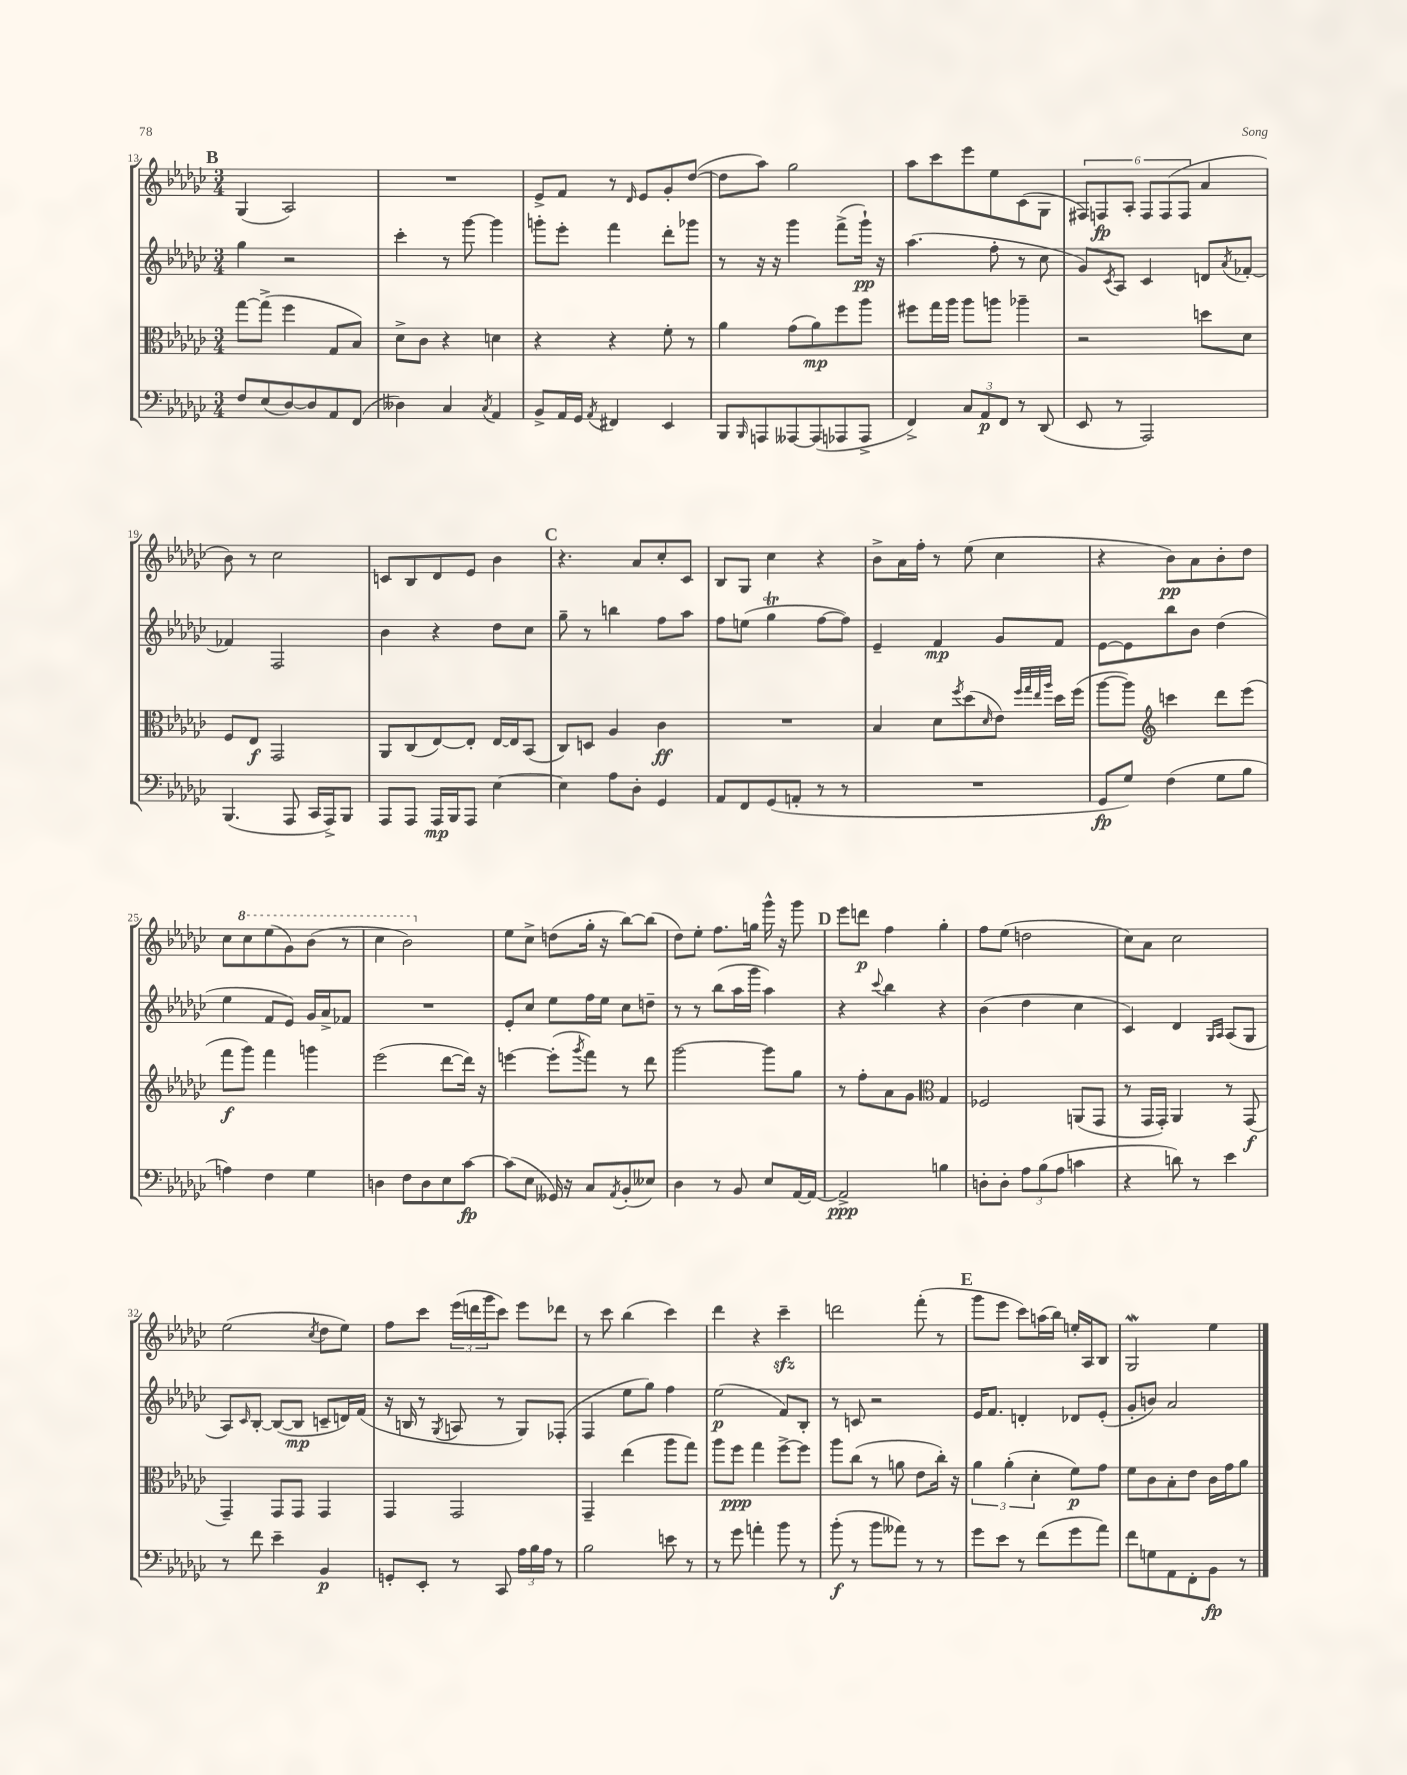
<<
\new StaffGroup <<
\new Staff = "s0" {
    \clef treble \key ges \major \numericTimeSignature \time 3/4
    \mark \markup { \bold "B" } ges4( aes2) |
    R2. |
    ees'8-> f'8 r8 \grace { des'16 } ees'8 ges'8-. des''8~( |
    des''8 aes''8) ges''2 |
    aes''8 ces'''8 ees'''8 ees''8 ces'8( ges8 |
    \tuplet 6/4 { fis8) f8\fp aes8-. f8 f8( f8 } aes'4 |
    bes'8) r8 ces''2 |
    c'8 bes8 des'8 ees'8 bes'4 |
    \mark \markup { \bold "C" } r4. aes'8 ces''8-. ces'8 |
    bes8 ges8 ces''4 r4 |
    bes'8-> aes'16 f''16-. r8 ees''8( ces''4 |
    r4 bes'8\pp) aes'8 bes'8-. des''8 |
    ces''8 \ottava #1 ces'''8 ees'''8( ges''8) bes''8( r8 |
    ces'''4 bes''2) \ottava #0 |
    ees''8 ces''8-> d''8( ges''16-. r16 bes''8~) bes''8( |
    des''8) ees''8-. f''8. g''16 ges'''16-^ r16 ges'''8 |
    \mark \markup { \bold "D" } ees'''8 d'''8\p f''4 ges''4-. |
    f''8 ees''8( d''2 |
    ces''8) aes'8 ces''2 |
    ees''2( \acciaccatura { ces''8 } des''8 ees''8) |
    f''8 ces'''8 \tuplet 3/2 { ees'''16( d'''16 ges'''16 } ces'''8) ees'''8 des'''8 |
    r8 ces'''8 bes''4( ces'''4) |
    des'''4 r4 ces'''4--\sfz |
    d'''2 f'''8-.( r8 |
    \mark \markup { \bold "E" } ges'''8 ees'''8 ces'''8) a''16( bes''16) e''16-. aes16 bes8 |
    ges2\mordent ees''4 \bar "|." |
}
\new Staff = "s1" {
    \clef treble \key ges \major \numericTimeSignature \time 3/4
    \mark \markup { \bold "B" } ges''4 r2 |
    ces'''4-. r8 ges'''8~ ges'''4 |
    g'''8-. ees'''8-. f'''4 des'''8-. ges'''8 |
    r8 r16 r16 ges'''4 f'''8->( ges'''16-!\pp) r16 |
    aes''4.( f''8-. r8 ces''8 |
    ges'8) \acciaccatura { ces'8 } aes8 ces'4 d'8 \acciaccatura { aes'8 } fes'8~-. |
    fes'4 f2 |
    bes'4 r4 des''8 ces''8 |
    \mark \markup { \bold "C" } ges''8-- r8 b''4 f''8 aes''8 |
    f''8 e''8( ges''4\trill f''8~ f''8) |
    ees'4-- f'4\mp ges'8 f'8 |
    ees'8~ ees'8 bes''8 bes'8 des''4( |
    ees''4 f'8 ees'8) ges'16 aes'16-> fes'8 |
    R2. |
    ees'8-. ces''8 ees''8 f''16 ees''16 ces''8 d''8-- |
    r8 r8 bes''8( aes''16 ges'''16 aes''4) |
    \mark \markup { \bold "D" } r4 \appoggiatura { ces'''8 } bes''4 r4 |
    bes'4( des''4 ces''4 |
    ces'4) des'4 \grace { ges16 aes16 } aes8( ges8 |
    aes8) \grace { ces'16 } bes8~-. bes8~( bes8\mp c'8-- d'16) f'16( |
    r16 b16 r8 \acciaccatura { ges8 } a8 r8 ges8) fes8-.( |
    f4 ees''8 ges''8) f''4 |
    ees''2\p( f'8) bes8-. |
    r8 c'8 r2 |
    \mark \markup { \bold "E" } ees'16 f'8. d'4-. des'8 ees'8-.( |
    ges'8-. b'8) aes'2 \bar "|." |
}
\new Staff = "s2" {
    \clef alto \key ges \major \numericTimeSignature \time 3/4
    \mark \markup { \bold "B" } ges''8~ ges''8->( f''4 ges8 bes8) |
    des'8-> ces'8 r4 d'4 |
    r4 r4 f'8-. r8 |
    aes'4 ges'8( aes'8\mp) f''8 aes''8 |
    fis''8 ges''16 aes''16 aes''8 a''8 aes''4-- |
    r2 d''8 des'8 |
    f8 ees8\f ges,2 |
    aes,8 ces8( ees8~) ees8-. ees16~ ees16 bes,8( |
    \mark \markup { \bold "C" } ces8) d8 aes4 ces'4\ff |
    R2. |
    bes4 des'8 \acciaccatura { f''8 } des''8( \grace { des'16 } ees'8) \grace { f''32 ges''32 ees''32 aes''32 } des''16 f''16( |
    aes''8~ aes''8) \clef treble c'''4 des'''8 ees'''8( |
    f'''8\f ges'''8) f'''4 g'''4 |
    ees'''2( des'''8~ des'''16) r16 |
    e'''4~ e'''8-.( \acciaccatura { ges'''8 } f'''8) r8 des'''8 |
    ges'''2~ ges'''8 ges''8 |
    \mark \markup { \bold "D" } r8 f''8-. aes'8 ges'8 \clef alto ges4 |
    fes2 a,8( ges,8 |
    r8 ges,16 ges,16-.) aes,4 r8 ges,8\f( |
    ges,4--) ges,8 ges,8 ges,4 |
    ges,4 ges,2 |
    ges,4-- ees''4( aes''8 ges''8) |
    aes''8 f''8\ppp ges''4 f''8~-> f''8 |
    aes''8 ces''8( r8 a'8 ees'8 ces''16-.) r16 |
    \mark \markup { \bold "E" } \tuplet 3/2 { aes'4 aes'4-.( des'4-. } f'8\p) ges'8 |
    f'8 ces'8 bes8-. ees'8 ces'16 ges'16 aes'8 \bar "|." |
}
\new Staff = "s3" {
    \clef bass \key ges \major \numericTimeSignature \time 3/4
    \mark \markup { \bold "B" } f8 ees8( des8~) des8 aes,8 f,8( |
    deses4) ces4 \acciaccatura { ces8 } aes,4 |
    bes,8-> aes,16 ges,16 \acciaccatura { aes,8 } fis,4 ees,4 |
    bes,,8 \grace { bes,,16 } a,,8 aeses,,8~ aeses,,8( aes,,8 aes,,8-> |
    f,4->) \tuplet 3/2 { ces8 aes,8\p f,8 } r8 des,8( |
    ees,8 r8 aes,,2) |
    bes,,4.( aes,,8 ces,16 aes,,16->) bes,,8 |
    aes,,8 aes,,8 aes,,16\mp bes,,16 aes,,8 ees4~ |
    \mark \markup { \bold "C" } ees4 aes8 des8-. ges,4 |
    aes,8 f,8 ges,8( a,8-. r8 r8 |
    R2. |
    ges,8\fp ges8) f4( ges8 bes8 |
    a4) f4 ges4 |
    d4 f8 d8 ees8 ces'8~\fp |
    ces'8( ees8 geses,16) r16 ces8 \acciaccatura { aes,8 } bes,8-.( eeses8) |
    des4 r8 bes,8 ees8 aes,16~ aes,16~ |
    \mark \markup { \bold "D" } aes,2->\ppp b4 |
    d8-. d8-. \tuplet 3/2 { aes8 bes8( aes8 } c'4 |
    r4 d'8) r8 ees'4 |
    r8 f'8 ees'4-- bes,4\p |
    g,8-. ees,8-. r8 ces,8 \tuplet 3/2 { aes16 bes16 aes16 } r8 |
    bes2 e'8 r8 |
    r8 ges'8 a'4-. bes'8 r8 |
    bes'8-.\f( r8 bes'8 aeses'8) r8 r8 |
    \mark \markup { \bold "E" } ges'8 ees'8 r8 f'8( ges'8 aes'8) |
    f'8 g8 aes,8 f,8-. bes,8\fp r8 \bar "|." |
}
>>
>>
\layout { \context { \Score currentBarNumber = #13 } }
